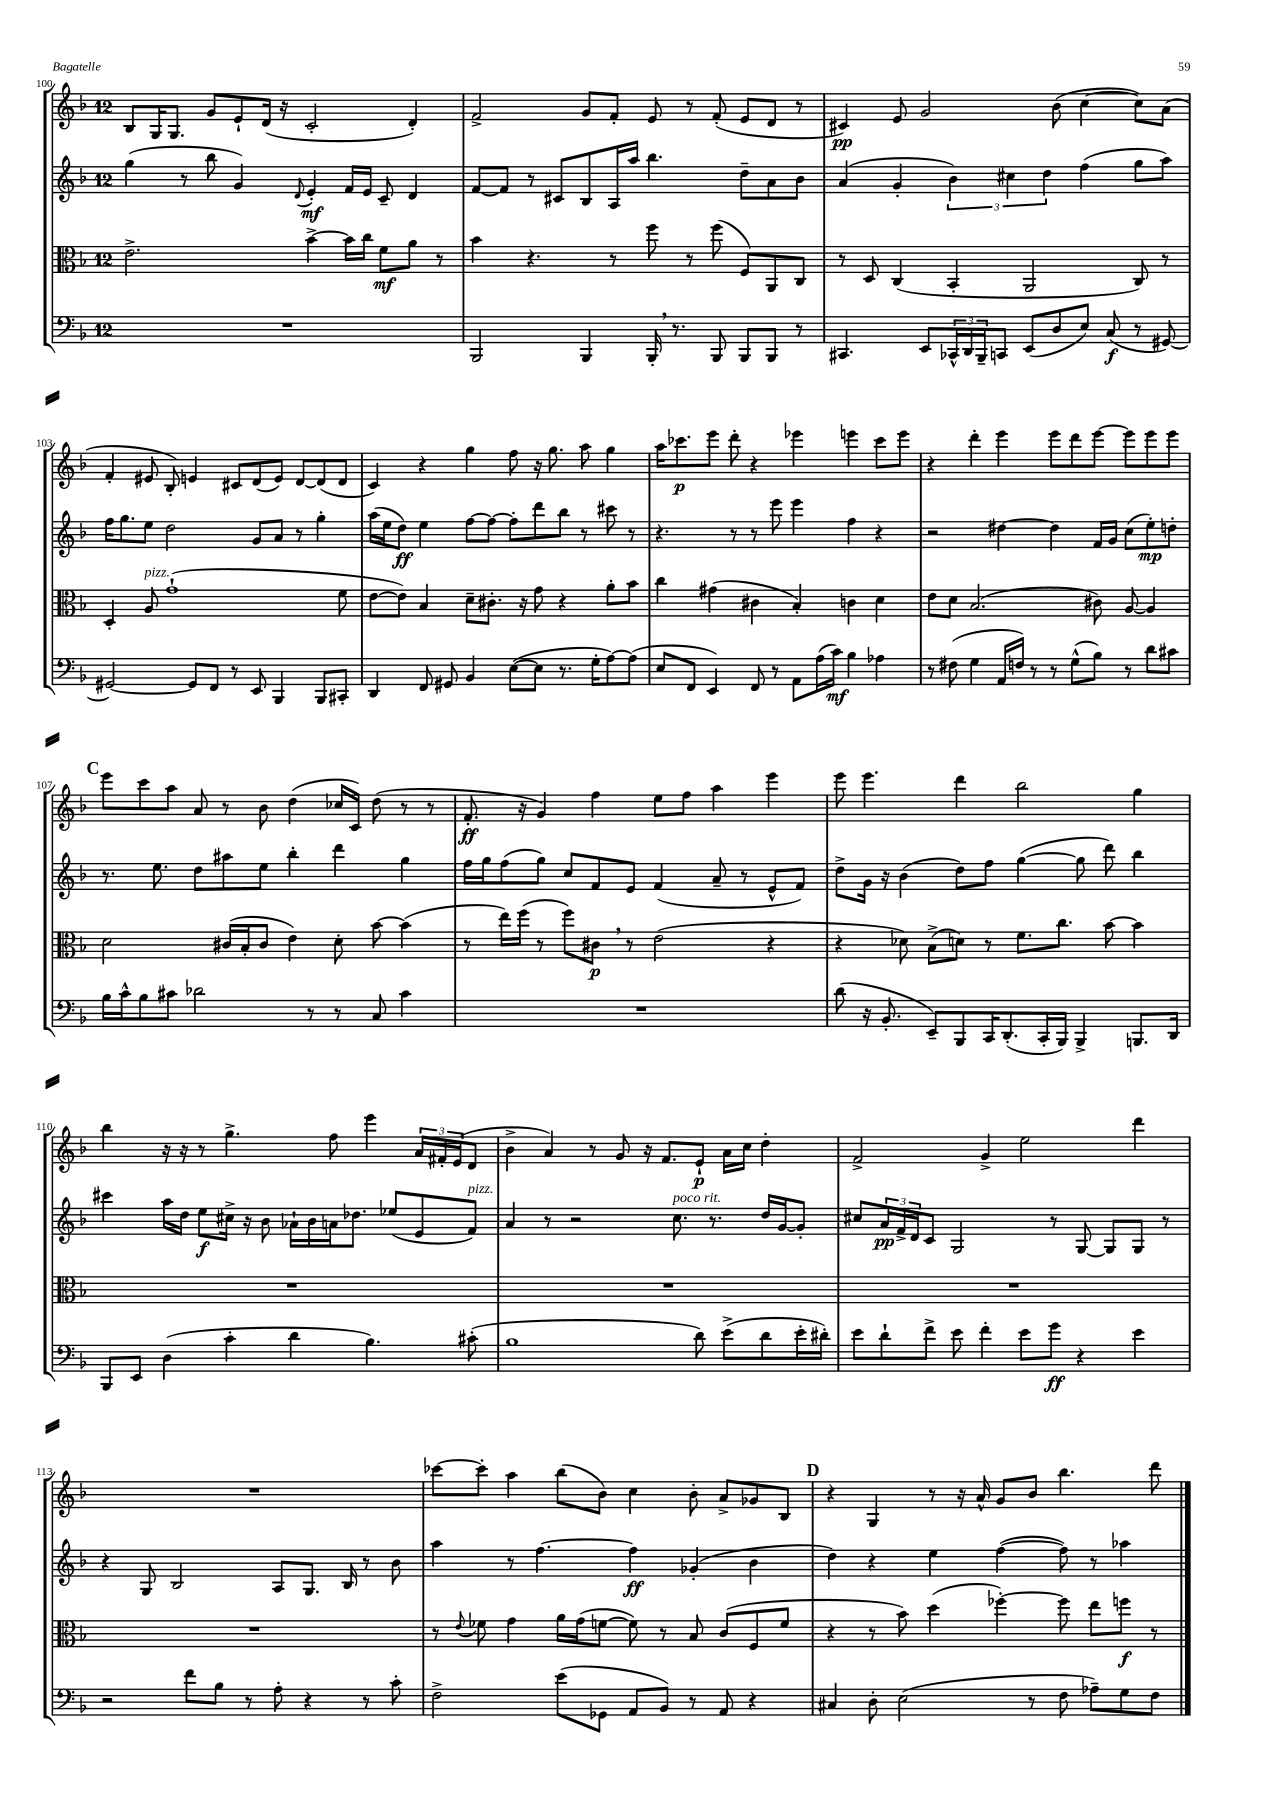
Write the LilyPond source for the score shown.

<<
\new StaffGroup <<
\new Staff = "s0" {
    \clef treble \key f \major \once \override Staff.TimeSignature.style = #'single-digit \time 12/8
    bes8 g16 g8. g'8 e'8-! d'16( r16 c'2-. d'4-.) |
    f'2-> g'8 f'8-. e'8 r8 f'8-.( e'8 d'8 r8 |
    cis'4\pp) e'8 g'2 bes'8( c''4~ c''8) a'8( |
    f'4-. eis'8 bes8-.) e'4 cis'8 d'8( e'8) d'8~ d'8( d'8 |
    c'4) r4 g''4 f''8 r16 g''8. a''8 g''4 |
    a''16 ces'''8.\p e'''8 d'''8-. r4 ees'''4 e'''4 ces'''8 e'''8 |
    r4 d'''4-. e'''4 e'''8 d'''8 e'''8~ e'''8 e'''8 e'''8 |
    \mark \markup { \bold "C" } e'''8 c'''8 a''8 a'8 r8 bes'8 d''4( ces''16 c'16) d''8( r8 r8 |
    f'8.-.\ff r16 g'4) f''4 e''8 f''8 a''4 e'''4 |
    e'''8 e'''4. d'''4 bes''2 g''4 |
    bes''4 r16 r16 r8 g''4.-> f''8 e'''4 \tuplet 3/2 { a'16 fis'16-. e'16( } d'8 |
    bes'4-> a'4) r8 g'8 r16 f'8. e'8-!\p a'16 c''16 d''4-. |
    f'2-> g'4-> e''2 d'''4 |
    R1. |
    ces'''8~ ces'''8-. a''4 bes''8( bes'8) c''4 bes'8-. a'8-> ges'8 bes8 |
    \mark \markup { \bold "D" } r4 g4 r8 r16 a'16-^ g'8 bes'8 bes''4. d'''8 \bar "|." |
}
\new Staff = "s1" {
    \clef treble \key f \major \once \override Staff.TimeSignature.style = #'single-digit \time 12/8
    g''4( r8 bes''8 g'4) \appoggiatura { d'8 } e'4-.\mf f'16 e'16 c'8-- d'4 |
    f'8~ f'8 r8 cis'8 bes8 a16 a''16 bes''4. d''8-- a'8 bes'8 |
    a'4( g'4-. \tuplet 3/2 { bes'4) cis''4 d''4 } f''4( g''8 a''8) |
    f''16 g''8. e''8 d''2 g'8 a'8 r8 g''4-. |
    a''16( e''16 d''8\ff) e''4 f''8~ f''8~ f''8-. d'''8 bes''8 r8 cis'''8 r8 |
    r4. r8 r8 e'''8 e'''4 f''4 r4 |
    r2 dis''4~ dis''4 f'16 g'16 c''8( e''8-.\mp) d''8-. |
    \mark \markup { \bold "C" } r8. e''8. d''8 ais''8 e''8 bes''4-. d'''4 g''4 |
    f''16 g''16 f''8( g''8) c''8 f'8 e'8 f'4( a'8-- r8 e'8-^ f'8) |
    d''8-> g'16 r16 bes'4( d''8) f''8 g''4~( g''8 d'''8) bes''4 |
    cis'''4 a''16 d''16 e''8\f cis''16-> r16 bes'8 aes'16-! bes'16 a'16 des''8. ees''8( e'8 f'8^\markup { \italic "pizz." }) |
    a'4 r8 r2 c''8.^\markup { \italic "poco rit." } r8. d''16 g'16~ g'8-. |
    cis''8 \tuplet 3/2 { a'16\pp f'16-> d'16 } c'8 g2 r8 g8~ g8 g8 r8 |
    r4 g8 bes2 a8 g8. bes16 r8 bes'8 |
    a''4 r8 f''4.~ f''4\ff ges'4-.( bes'4 |
    \mark \markup { \bold "D" } d''4) r4 e''4 f''4~( f''8) r8 aes''4 \bar "|." |
}
\new Staff = "s2" {
    \clef alto \key f \major \once \override Staff.TimeSignature.style = #'single-digit \time 12/8
    e'2.-> bes'4~-> bes'16 c''16 f'8\mf a'8 r8 |
    bes'4 r4. r8 f''8 r8 f''8( f8) a,8 c8 |
    r8 d8 c4( bes,4-. a,2 c8) r8 |
    d4-. a8^\markup { \italic "pizz." } g'1-!( f'8 |
    e'8~ e'8) bes4 d'8-- cis'8.-. r16 g'8 r4 a'8-. bes'8 |
    c''4 gis'4( cis'4 bes4-.) c'4 d'4 |
    e'8 d'8 bes2.( cis'8) a8~ a4 |
    \mark \markup { \bold "C" } d'2 cis'16( bes16-. cis'8 e'4) d'8-. bes'8~ bes'4( |
    r8 e''16) f''16( r8 f''8) cis'8\p \breathe r8 e'2( r4 |
    r4 des'8) bes8->( d'8) r8 f'8. c''8. bes'8~ bes'4 |
    R1. |
    R1. |
    R1. |
    R1. |
    r8 \appoggiatura { e'8 } fes'8 g'4 a'16 g'16( f'8~ f'8) r8 bes8 c'8( f8 f'8 |
    \mark \markup { \bold "D" } r4 r8 bes'8) d''4( fes''4~-.) fes''8 e''8 f''8\f r8 \bar "|." |
}
\new Staff = "s3" {
    \clef bass \key f \major \once \override Staff.TimeSignature.style = #'single-digit \time 12/8
    R1. |
    bes,,2 bes,,4 bes,,16-. \breathe r8. bes,,8 bes,,8 bes,,8 r8 |
    cis,4. e,8 \tuplet 3/2 { ces,16-^ d,16 bes,,16-- } c,8 e,8( d8 e8) c8\f( r8 gis,8~) |
    gis,2~ gis,8 f,8 r8 e,8 bes,,4 bes,,8 cis,8-. |
    d,4 f,8 gis,8 bes,4 e8~( e8 r8. g16-. a8~) a8( |
    e8 f,8 e,4) f,8 r8 a,8 a16( c'16\mf) bes4 aes4 |
    r8 fis8( g4 a,16 f16) r8 r8 g8-^( bes8) r8 d'8 cis'8 |
    \mark \markup { \bold "C" } bes16 c'16-^ bes8 cis'8 des'2 r8 r8 c8 cis'4 |
    R1. |
    d'8( r16 bes,8.-. e,8--) bes,,8 c,16 d,8.-.( c,16-. bes,,16) bes,,4-> b,,8. d,16 |
    bes,,8 e,8 d4( c'4-. d'4 bes4.) cis'8-.( |
    bes1 d'8) e'8->( d'8 e'16-. dis'16-.) |
    e'8 d'8-! f'8-> e'8 f'4-. e'8 g'8\ff r4 e'4 |
    r2 f'8 bes8 r8 a8-. r4 r8 c'8-. |
    f2-> e'8( ges,8 a,8 bes,8) r8 a,8 r4 |
    \mark \markup { \bold "D" } cis4 d8-. e2( r8 f8 aes8--) g8 f8 \bar "|." |
}
>>
>>
\layout { \context { \Score currentBarNumber = #100 } }
